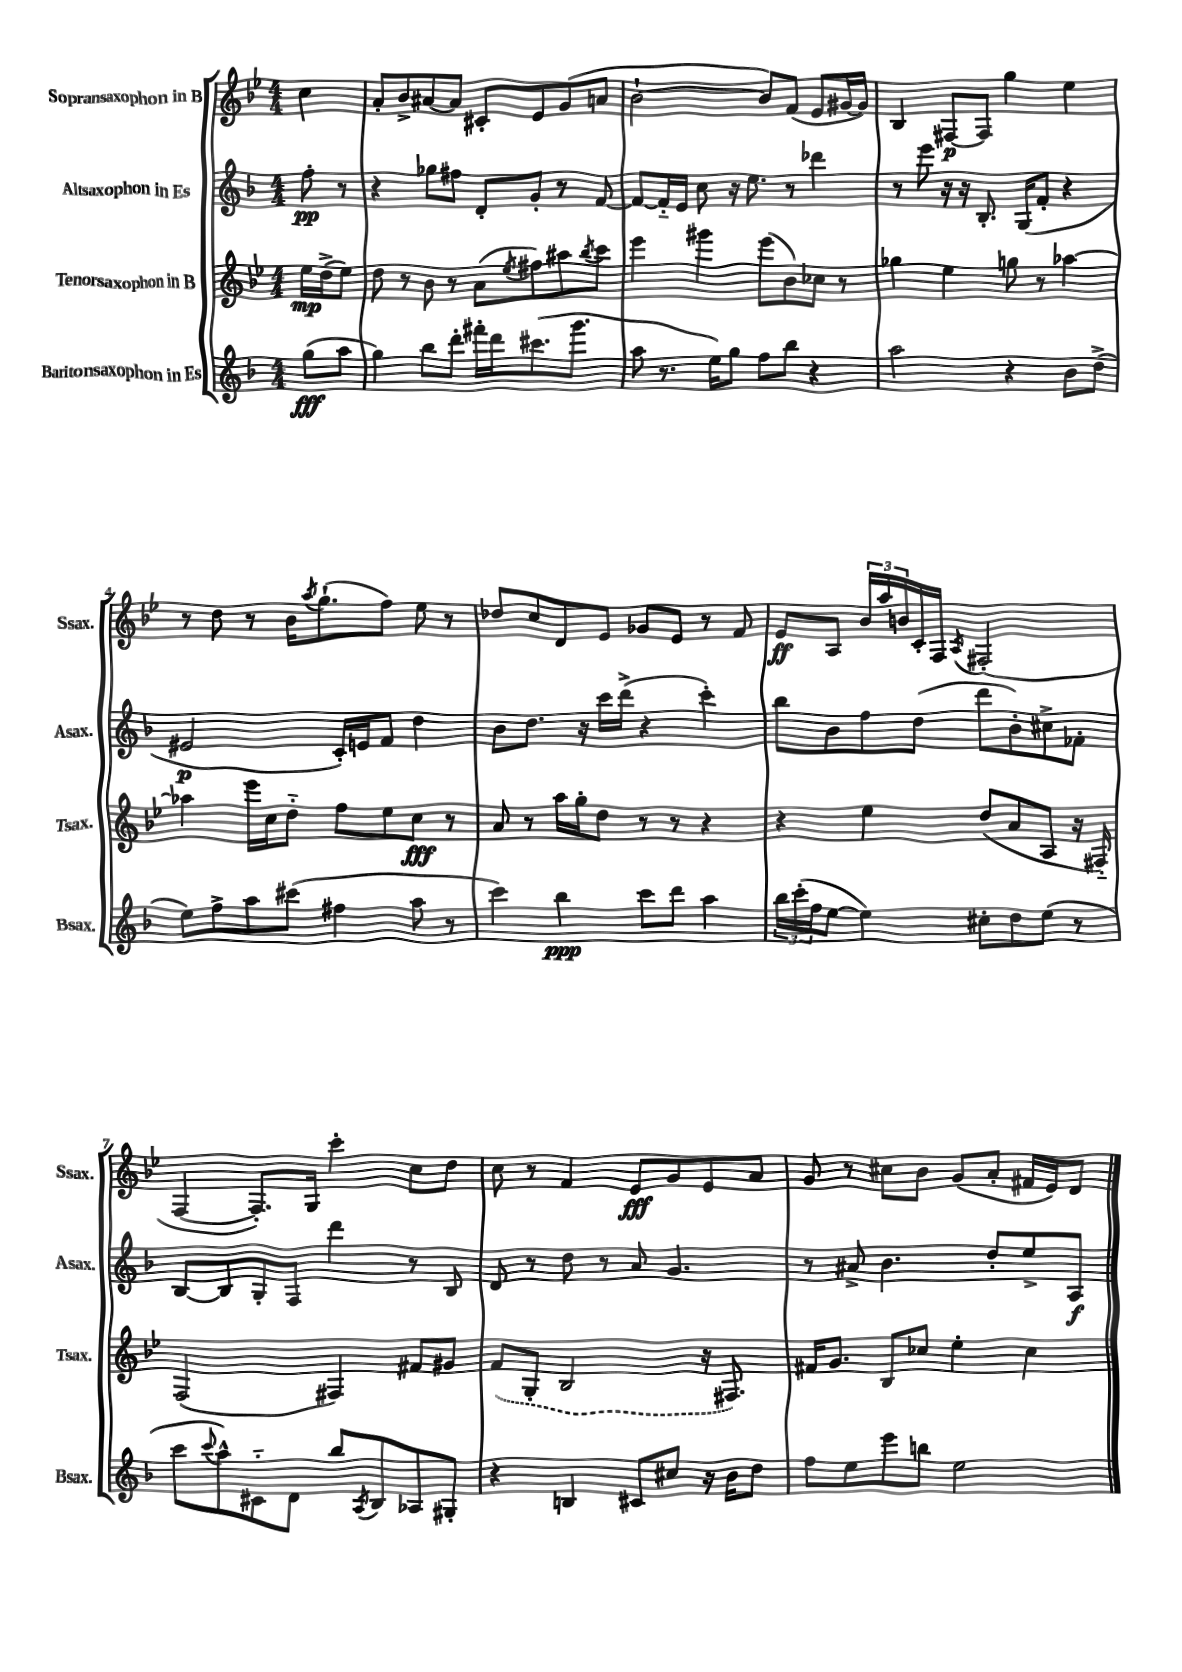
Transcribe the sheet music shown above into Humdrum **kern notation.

**kern	**dynam	**kern	**dynam	**kern	**dynam	**kern	**dynam
*part4	*part4	*part3	*part3	*part2	*part2	*part1	*part1
*staff4	*staff4	*staff3	*staff3	*staff2	*staff2	*staff1	*staff1
*I"Baritonsaxophon in Es	*	*I"Tenorsaxophon in B	*	*I"Altsaxophon in Es	*	*I"Sopransaxophon in B	*
*I'Bsax.	*	*I'Tsax.	*	*I'Asax.	*	*I'Ssax.	*
*clefG2	*	*clefG2	*	*clefG2	*	*clefG2	*
*k[b-]	*	*k[b-e-]	*	*k[b-]	*	*k[b-e-]	*
*M4/4	*	*M4/4	*	*M4/4	*	*M4/4	*
=	=	=	=	=	=	=	=
(8gg\L	fff	16ee-\LL	mp	8ff'\	pp	4cc\	.
.	.	(16dd^\J	.	.	.	.	.
8aa\J	.	8ee-\J)	.	8r	.	.	.
=1	=1	=1	=1	=1	=1	=1	=1
4gg\)	.	8dd\	.	4r	.	8a'/L	.
.	.	8r	.	.	.	8b-^/	.
8bb-\L	.	8b-\	.	8gg-X\L	.	[8a#X/	.
8ddd'\J	.	8r	.	8ff#X\J	.	8a#/J]	.
16fff#X'\LL	.	(8a\L	.	8d'/L	.	8c#X'/L	.
16ddd\J	.	.	.	.	.	.	.
.	.	8qee-/	.	.	.	.	.
(8.ccc#X\	.	8ff#X\)	.	8g'/J	.	8e-/	.
.	.	8aa#X\	.	8r	.	(8g/	.
8.ggg\J	.	.	.	.	.	.	.
.	.	8qbb-/	.	.	.	.	.
.	.	8ccc\J	.	[8f/	.	8an/J	.
=2	=2	=2	=2	=2	=2	=2	=2
8aa\	.	4eee-\	.	8f/L_	.	[2b-`\	.
8.r	.	.	.	16f/L]	.	.	.
.	.	.	.	16e/JJ	.	.	.
.	.	4ggg#X\	.	8cc\	.	.	.
16ee\KL)	.	.	.	.	.	.	.
8gg\J	.	.	.	16r	.	.	.
.	.	.	.	8.ee\	.	.	.
8ff\L	.	(8eee-\L	.	.	.	8b-/L])	.
8bb-\J	.	8b-\)	.	8r	.	(8f/J	.
4r	.	8cc-X\J	.	4ddd-X\	.	8e-/L	.
.	.	8r	.	.	.	[16g#X/L	.
.	.	.	.	.	.	16g#/JJ])	.
=3	=3	=3	=3	=3	=3	=3	=3
2aa\	.	4gg-X\	.	8r	.	4B-/	.
.	.	.	.	8eee\	.	.	.
.	.	4ee-\	.	16r	.	[8F#X/L	p
.	.	.	.	16r	.	.	.
.	.	.	.	8.B-'/	.	8F#/J]	.
4r	.	8ggn\	.	.	.	4gg\	.
.	.	.	.	(16G/KL	.	.	.
.	.	8r	.	8f'/J	.	.	.
8b-\L	.	[4aa-X\	.	4r	.	4ee-\	.
(8dd^\J	.	.	.	.	.	.	.
!!LO:LB:g=z
=4	=4	=4	=4	=4	=4	=4	=4
8ee\L)	.	4aa-X\]	.	2e#X/	p	8r	.
8ff^\	.	.	.	.	.	8dd\	.
8aa\	.	16eee-\LL	.	.	.	8r	.
.	.	16cc\J	.	.	.	.	.
(8ccc#X\J	.	8dd\J	.	.	.	16b-\KL	.
.	.	.	.	.	.	8qaa/	.
.	.	.	.	.	.	(8.gg`\	.
4ff#X\	.	8ff\L	.	16c'/LL)	.	.	.
.	.	.	.	16en/J	.	.	.
.	.	8ee-\	.	8f/J	.	8ff\J)	.
8aa\	.	8cc\J	fff	4dd\	.	8ee-\	.
8r	.	8r	.	.	.	8r	.
=5	=5	=5	=5	=5	=5	=5	=5
4ccc\)	.	8a/	.	8b-\L	.	8dd-X/L	.
.	.	8r	.	8.dd\J	.	8cc/	.
4bb-\	ppp	16aa\LL	.	.	.	8d/	.
.	.	16gg'\J	.	16r	.	.	.
.	.	8dd\J	.	16ccc\LL	.	8e-/J	.
.	.	.	.	(16ddd^\JJ	.	.	.
8ccc\L	.	8r	.	4r	.	8g-X/L	.
8ddd\J	.	8r	.	.	.	8e-/J	.
4aa\	.	4r	.	4ccc'\)	.	8r	.
.	.	.	.	.	.	8f/	.
=6	=6	=6	=6	=6	=6	=6	=6
24bb-\LL	.	4r	.	8bb-\L	.	8e-/L	ff
(24ccc'\	.	.	.	.	.	.	.
24ff\J	.	.	.	.	.	.	.
[8ee\J	.	.	.	8b-\	.	8A/J	.
4ee\])	.	4ee-\	.	8ff\	.	24b-/LL	.
.	.	.	.	.	.	24aa/	.
.	.	.	.	.	.	24bn/	.
.	.	.	.	(8dd\J	.	16c'/	.
.	.	.	.	.	.	16F/JJ	.
.	.	.	.	.	.	8qA/	.
8cc#X'\L	.	(8dd/L	.	8ddd\L	.	(2F#X'/	.
8dd\	.	8a/	.	8b-'\)	.	.	.
(8ee\J	.	8A/J	.	8cc#X^\	.	.	.
8r	.	16r	.	8f-X'\J	.	.	.
.	.	16F#X/)	.	.	.	.	.
!!LO:LB:g=z
=7	=7	=7	=7	=7	=7	=7	=7
8ccc\L	.	(2F/	.	[8B-/L	.	[4F/	.
8qqccc/	.	.	.	.	.	.	.
8aa^^\)	.	.	.	8B-/]	.	.	.
8c#X\	.	.	.	8G'/	.	8.F'/L])	.
8d\J	.	.	.	8F/J	.	.	.
.	.	.	.	.	.	16G/Jk	.
8bb-/L	.	4F#X/)	.	4ddd\	.	4ccc'\	.
8qA/	.	.	.	.	.	.	.
8B-/	.	.	.	.	.	.	.
8A-X/	.	8f#X/L	.	8r	.	8cc\L	.
8G#X'/J	.	8g#X/J	.	8B-/	.	8dd\J	.
=8	=8	=8	=8	=8	=8	=8	=8
4r	.	(8f/L	.	8d/	.	8cc\	.
.	.	8G'/J	.	8r	.	8r	.
4Bn/	.	2B-/	.	8dd\	.	4f/	.
.	.	.	.	8r	.	.	.
8c#X/L	.	.	.	8a/	.	8e-/L	fff
8cc#X/J	.	.	.	4.g/	.	8g/	.
16r	.	16r	.	.	.	8e-/	.
16b-\KL	.	8.F#X/)	.	.	.	.	.
8dd\J	.	.	.	.	.	8a/J	.
=9	=9	=9	=9	=9	=9	=9	=9
8ff\L	.	16f#X/KL	.	8r	.	8g/	.
.	.	8.g/J	.	.	.	.	.
8ee\	.	.	.	8a#X^/	.	8r	.
8eee\	.	8B-/L	.	4.b-\	.	8cc#X\L	.
8bbn\J	.	8cc-X/J	.	.	.	8b-\J	.
2ee\	.	4ee-'\	.	.	.	(8g/L	.
.	.	.	.	8dd'/L	.	8a'/J	.
.	.	4cc-\	.	8ee^/	.	16f#X/LL	.
.	.	.	.	.	.	16e-/J)	.
.	.	.	.	8A/J	f	8d/J	.
==	==	==	==	==	==	==	==
*-	*-	*-	*-	*-	*-	*-	*-
